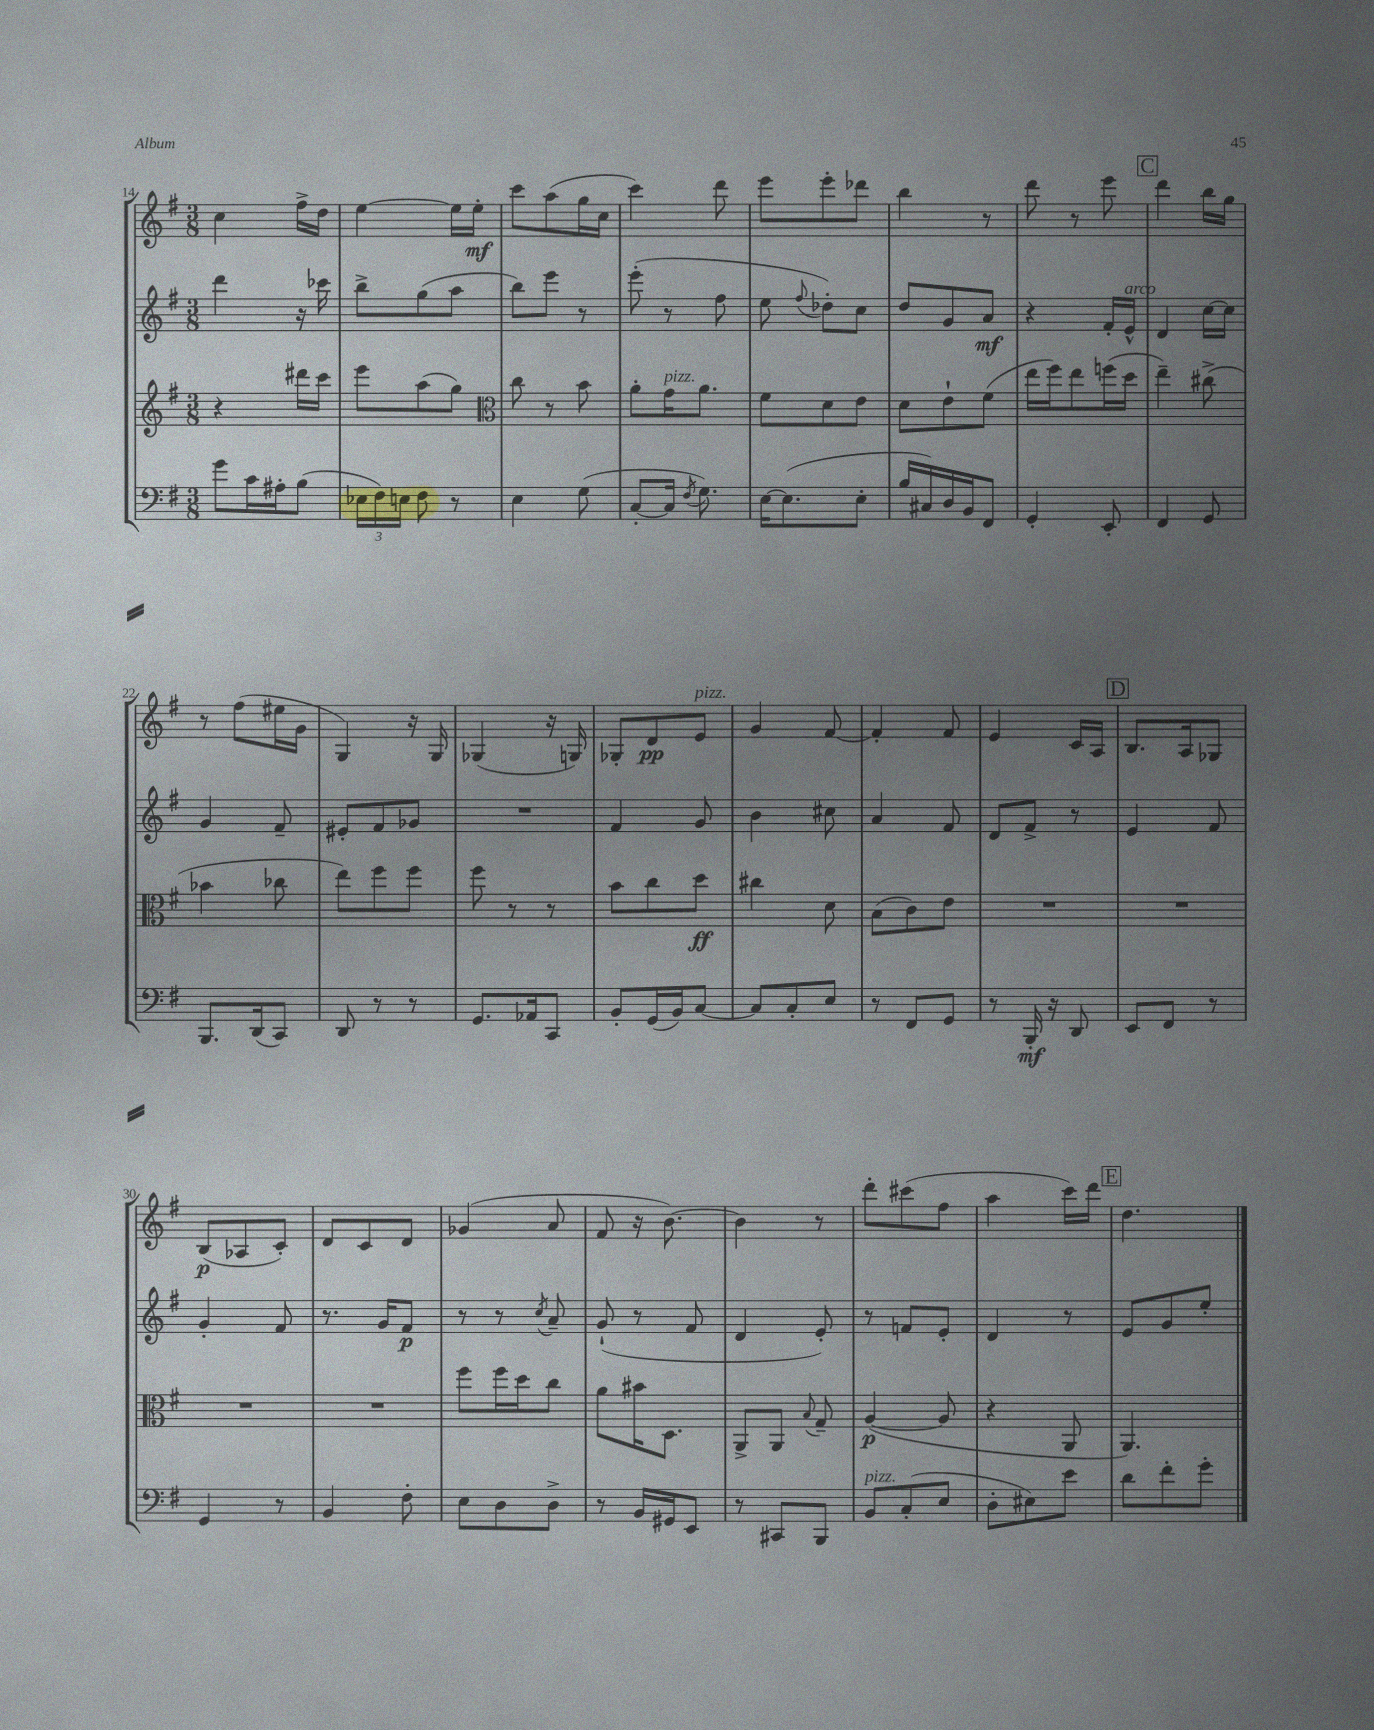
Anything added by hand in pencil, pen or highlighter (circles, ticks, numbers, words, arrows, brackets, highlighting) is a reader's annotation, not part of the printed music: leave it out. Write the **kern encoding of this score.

**kern	**dynam	**kern	**dynam	**kern	**dynam	**kern	**dynam
*part4	*part4	*part3	*part3	*part2	*part2	*part1	*part1
*staff4	*staff4	*staff3	*staff3	*staff2	*staff2	*staff1	*staff1
*clefF4	*	*clefG2	*	*clefG2	*	*clefG2	*
*k[f#]	*	*k[f#]	*	*k[f#]	*	*k[f#]	*
*M3/8	*	*M3/8	*	*M3/8	*	*M3/8	*
=14	=14	=14	=14	=14	=14	=14	=14
8g\L	.	4r	.	4ddd\	.	4cc\	.
16c\L	.	.	.	.	.	.	.
16A#X'\J	.	.	.	.	.	.	.
(8B\J	.	16ddd#X\LL	.	16r	.	16ff#^\LL	.
.	.	16ccc\JJ	.	16ccc-X\	.	16dd\JJ	.
=15	=15	=15	=15	=15	=15	=15	=15
24E-X\LL	.	8eee\L	.	8bb^\L	.	[4ee\	.
24F#\)	.	.	.	.	.	.	.
24En\JJ	.	.	.	.	.	.	.
8F#\	.	(8aa\	.	(8gg\	.	.	.
8r	.	8gg\J)	.	8aa\J	.	16ee\LL]	.
.	.	.	.	.	.	16ee'\JJ	mf
=16	=16	=16	=16	=16	=16	=16	=16
*	*	*clefC3	*	*	*	*	*
4E\	.	8cc\	.	8bb\L)	.	8ccc\L	.
.	.	8r	.	8eee\J	.	(8aa\	.
(8G\	.	8b\	.	8r	.	16gg\L	.
.	.	.	.	.	.	16cc\JJ	.
=17	=17	=17	=17	=17	=17	=17	=17
[8C'/L	.	8a'\L	.	(8eee'\	.	4ccc\)	.
!	!	!LO:TX:a:i:t=pizz.	!	!	!	!	!
16C/Jk]	.	16g\K	.	8r	.	.	.
8qF#/	.	.	.	.	.	.	.
8.G\)	.	8.a\J	.	.	.	.	.
.	.	.	.	8ff#\	.	8ddd\	.
=18	=18	=18	=18	=18	=18	=18	=18
[16E\KL	.	8f#\L	.	8ee\	.	8eee\L	.
(8.E\]	.	.	.	.	.	.	.
.	.	.	.	8qqff#/	.	.	.
.	.	8d\	.	8dd-X'\L)	.	8eee'\	.
8E'\J	.	8e\J	.	8cc\J	.	8ddd-X\J	.
=19	=19	=19	=19	=19	=19	=19	=19
16B/LL	.	8d\L	.	8dd/L	.	4bb\	.
16C#X/)	.	.	.	.	.	.	.
16D/	.	8e`\	.	8g/	.	.	.
16BB/J	.	.	.	.	.	.	.
8FF#/J	.	(8f#\J	.	8a/J	mf	8r	.
=20	=20	=20	=20	=20	=20	=20	=20
4GG'/	.	16ee\LL	.	4r	.	8ddd\	.
.	.	16ff#\J)	.	.	.	.	.
.	.	8ee\	.	.	.	8r	.
8EE'/	.	(16ffn\L	.	16f#'/LL	.	8eee\	.
!	!	!	!	!LO:TX:a:i:t=arco	!	!	!
.	.	16dd\JJ	.	16e^^/JJ	.	.	.
!!LO:REH:place=s1:t=C
=21	=21	=21	=21	=21	=21	=21	=21
4FF#/	.	4ee~\)	.	4d/	.	4ddd\	.
8GG/	.	(8cc#X^\	.	[16cc\LL	.	16bb\LL	.
.	.	.	.	16cc\JJ]	.	16gg\JJ	.
!!LO:LB:g=z
=22	=22	=22	=22	=22	=22	=22	=22
8.BBB/L	.	4b-X\	.	4g/	.	8r	.
.	.	.	.	.	.	(8ff#\L	.
(16DD/k	.	.	.	.	.	.	.
8CC/J)	.	8cc-X\	.	8f#~/	.	16ee#X\L	.
.	.	.	.	.	.	16g\JJ	.
=23	=23	=23	=23	=23	=23	=23	=23
8DD/	.	8ee\L)	.	8e#X'/L	.	4G/)	.
8r	.	8ff#\	.	8f#/	.	.	.
8r	.	8ff#\J	.	8g-X/J	.	16r	.
.	.	.	.	.	.	16G/	.
=24	=24	=24	=24	=24	=24	=24	=24
8.GG/L	.	8ff#\	.	4.r	.	(4G-X/	.
.	.	8r	.	.	.	.	.
16AA-X/k	.	.	.	.	.	.	.
8CC/J	.	8r	.	.	.	16r	.
.	.	.	.	.	.	16Gn/)	.
=25	=25	=25	=25	=25	=25	=25	=25
8BB'/L	.	8b\L	.	4f#/	.	8G-X'/L	.
(16GG/L	.	8cc\	.	.	.	8d/	pp
16BB/J)	.	.	.	.	.	.	.
!	!	!	!	!	!	!LO:TX:a:i:t=pizz.	!
[8C/J	.	8dd\J	ff	8g/	.	8e/J	.
=26	=26	=26	=26	=26	=26	=26	=26
8C/L]	.	4cc#X\	.	4b\	.	4g/	.
8C'/	.	.	.	.	.	.	.
8E/J	.	8d\	.	8cc#X\	.	[8f#/	.
=27	=27	=27	=27	=27	=27	=27	=27
8r	.	(8B\L	.	4a/	.	4f#'/]	.
8FF#/L	.	8c\)	.	.	.	.	.
8GG/J	.	8e\J	.	8f#/	.	8f#/	.
=28	=28	=28	=28	=28	=28	=28	=28
8r	.	4.r	.	8d/L	.	4e/	.
16BBB'/	mf	.	.	8f#^/J	.	.	.
16r	.	.	.	.	.	.	.
8DD/	.	.	.	8r	.	16c/LL	.
.	.	.	.	.	.	16A/JJ	.
!!LO:REH:place=s1:t=D
=29	=29	=29	=29	=29	=29	=29	=29
8EE/L	.	4.r	.	4e/	.	8.B/L	.
8FF#/J	.	.	.	.	.	.	.
.	.	.	.	.	.	16A/k	.
8r	.	.	.	8f#/	.	8G-X/J	.
!!LO:LB:g=z
=30	=30	=30	=30	=30	=30	=30	=30
4GG/	.	4.r	.	4g'/	.	(8B/L	p
.	.	.	.	.	.	8A-X/	.
8r	.	.	.	8f#/	.	8c'/J)	.
=31	=31	=31	=31	=31	=31	=31	=31
4BB/	.	4.r	.	8.r	.	8d/L	.
.	.	.	.	.	.	8c/	.
.	.	.	.	16g/KL	.	.	.
8F#'\	.	.	.	8f#/J	p	8d/J	.
=32	=32	=32	=32	=32	=32	=32	=32
8E\L	.	8ff#\L	.	8r	.	(4g-X/	.
8D\	.	16ff#\L	.	8r	.	.	.
.	.	16dd\J	.	.	.	.	.
.	.	.	.	8qcc/	.	.	.
8D^\J	.	8cc\J	.	8a~/	.	8a/	.
=33	=33	=33	=33	=33	=33	=33	=33
8r	.	8a\L	.	(8g`/	.	8f#/	.
16BB/LL	.	16b#X\K	.	8r	.	16r	.
16GG#X/J	.	8.D\J	.	.	.	[8.b\)	.
8EE/J	.	.	.	8f#/	.	.	.
=34	=34	=34	=34	=34	=34	=34	=34
8r	.	8AA^/L	.	4d/	.	4b\]	.
8CC#X/L	.	8AA/J	.	.	.	.	.
.	.	8qqB/	.	.	.	.	.
8BBB/J	.	8G~/	.	8e'/)	.	8r	.
=35	=35	=35	=35	=35	=35	=35	=35
!LO:TX:a:i:t=pizz.	!	!	!	!	!	!	!
8BB/L	.	([4A/	p	8r	.	8ddd'\L	.
(8C'/	.	.	.	8fn/L	.	(8ccc#X\	.
8E/J	.	8A/]	.	8e'/J	.	8ff#\J	.
=36	=36	=36	=36	=36	=36	=36	=36
8D'\L	.	4r	.	4d/	.	4aa\	.
8E#X\)	.	.	.	.	.	.	.
8e\J	.	8AA/	.	8r	.	16ccc\LL)	.
.	.	.	.	.	.	16ddd\JJ	.
!!LO:REH:place=s1:t=E
=37	=37	=37	=37	=37	=37	=37	=37
8d\L	.	4.AA/)	.	8e/L	.	4.dd\	.
8f#'\	.	.	.	8g/	.	.	.
8g'\J	.	.	.	8ee'/J	.	.	.
==	==	==	==	==	==	==	==
*-	*-	*-	*-	*-	*-	*-	*-
